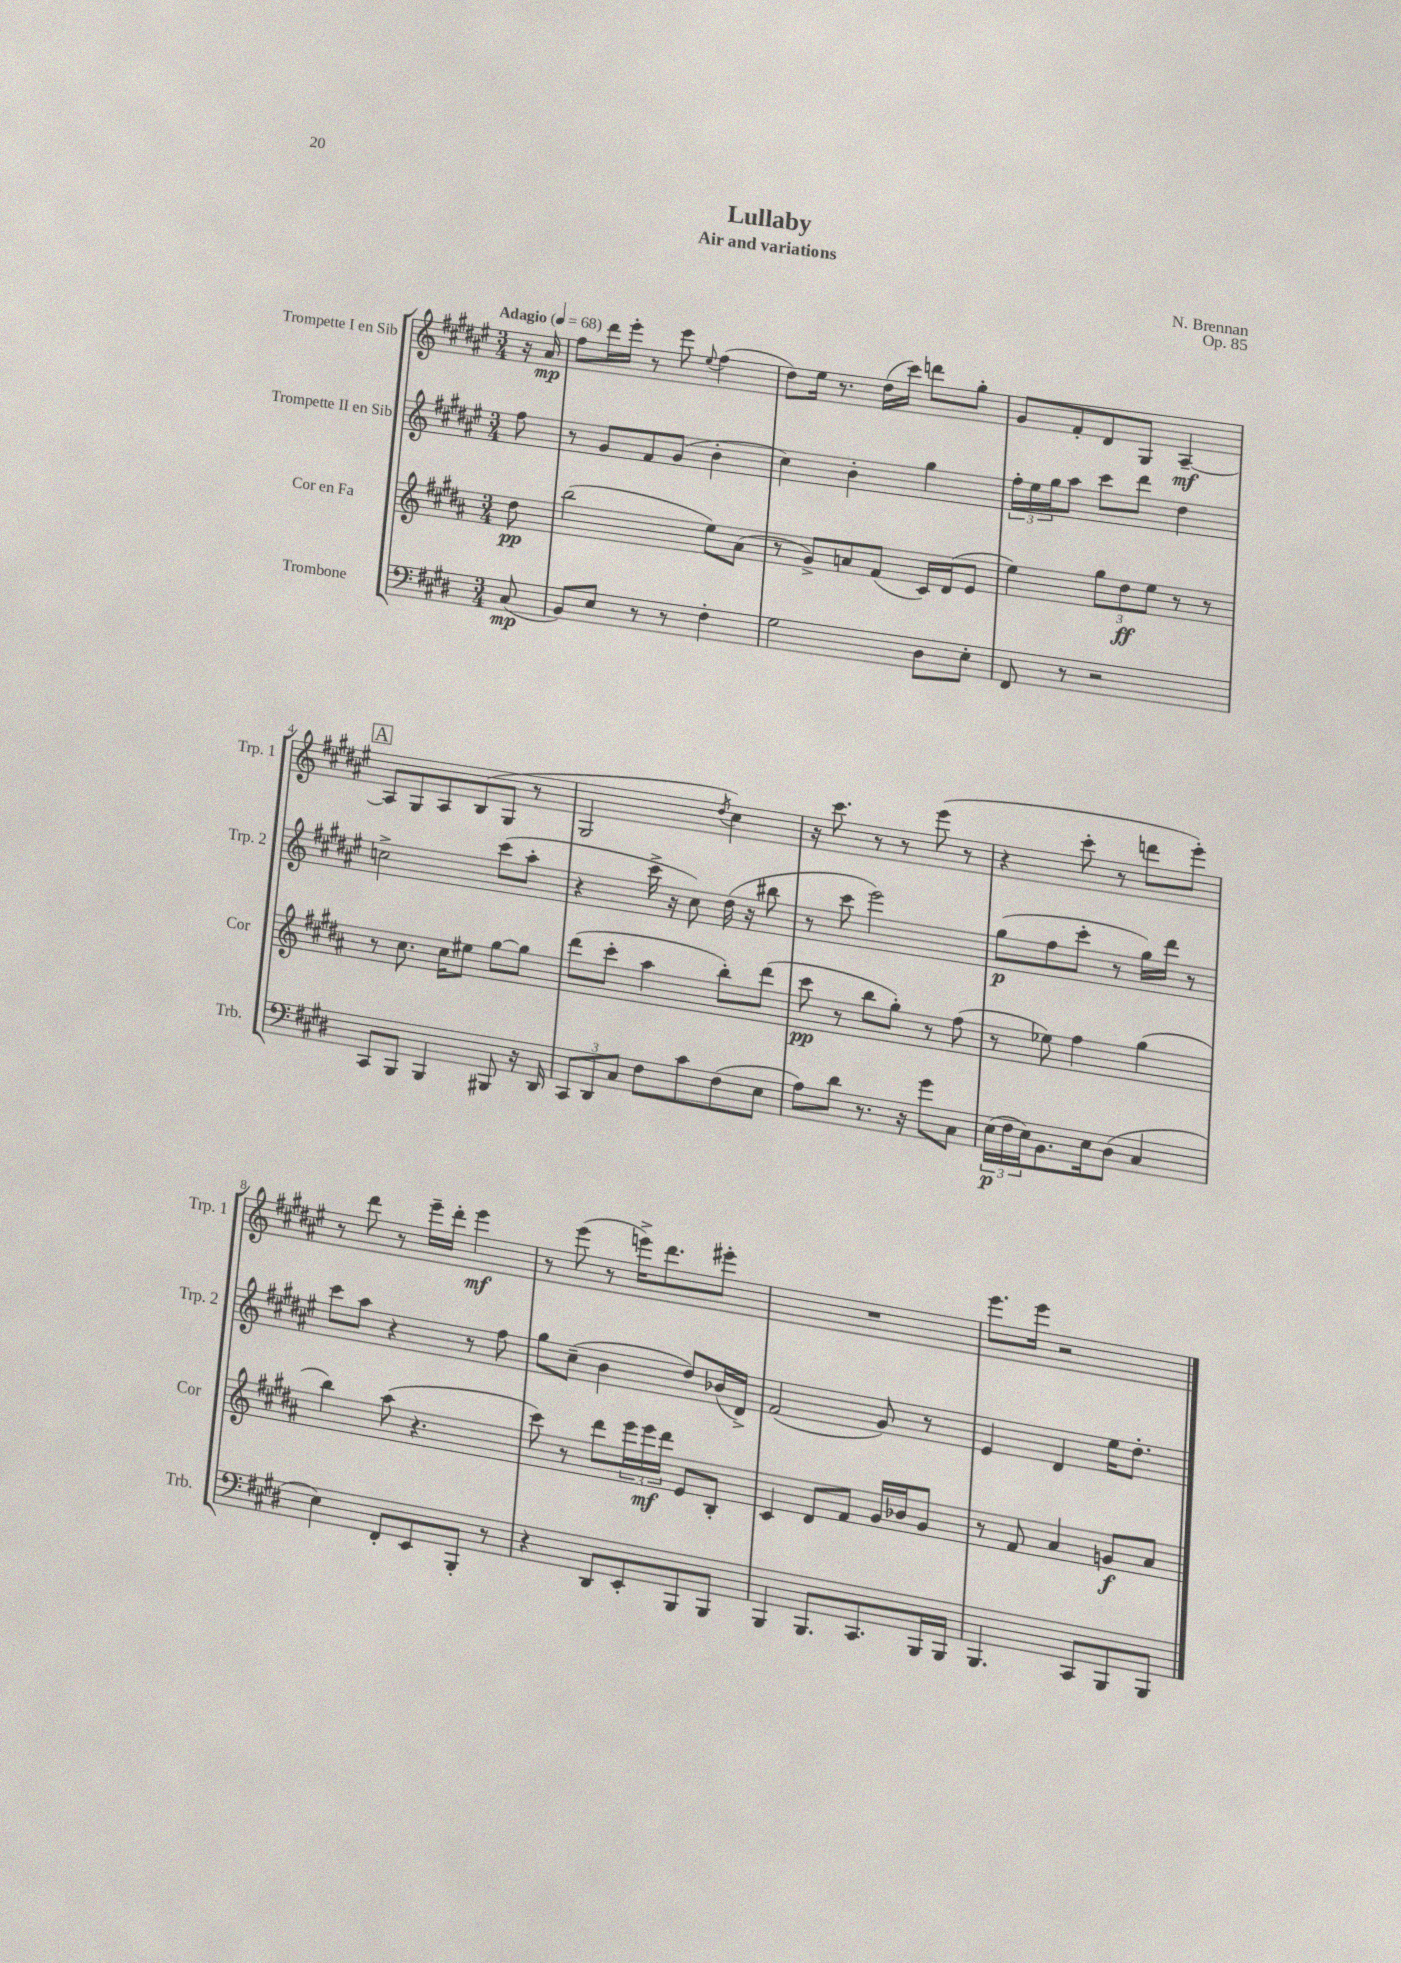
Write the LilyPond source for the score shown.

\header { title = "Lullaby" composer = "N. Brennan" subtitle = "Air and variations" opus = "Op. 85" }
<<
\new StaffGroup <<
\new Staff = "s0" \with { instrumentName = "Trompette I en Sib" shortInstrumentName = "Trp. 1" } {
    \clef treble \key fis \major \numericTimeSignature \time 3/4 \partial 8 \tempo "Adagio" 4 = 68
    r16 ais'16\mp |
    fis''8 dis'''16 eis'''16-. r8 eis'''8 \appoggiatura { eis''8 } fis''4( |
    dis''8) eis''16 r8. dis''16( cis'''16) d'''8 gis''8-. |
    gis'8 fis'8-. dis'8 gis8 ais4~--\mf |
    \mark \markup { \box "A" } ais8 gis8 ais8 b8( gis8 r8 |
    gis2 \acciaccatura { dis''8 } cis''4) |
    r16 cis'''8. r8 r8 eis'''8( r8 |
    r4 cis'''8-. r8 d'''8 eis'''8-.) |
    r8 dis'''8 r8 eis'''16-- dis'''16-. eis'''4\mf |
    r8 eis'''8( r8 e'''16->) dis'''8. eis'''8-. |
    R2. |
    eis'''8. eis'''16 r2 \bar "|." |
}
\new Staff = "s1" \with { instrumentName = "Trompette II en Sib" shortInstrumentName = "Trp. 2" } {
    \clef treble \key fis \major \numericTimeSignature \time 3/4 \partial 8
    fis''8 |
    r8 gis'8 fis'8 gis'8( b'4-. |
    cis''4) b'4-. gis''4 |
    \tuplet 3/2 { fis''16-. eis''16 gis''16 } ais''8 cis'''8 dis'''8 dis''4 |
    \mark \markup { \box "A" } c''2-> cis'''8( ais''8-. |
    r4 cis'''16-> r16 cis''8) dis''16( r16 bis''8 |
    r8 cis'''8 eis'''2) |
    gis''8\p( fis''8 cis'''8-. r8 gis''16) dis'''16 r8 |
    cis'''8 ais''8 r4 r8 fis''8 |
    gis''8 cis''8--( b'4 dis''8) bes'16( dis'16->) |
    fis'2( gis'8) r8 |
    eis'4 dis'4 eis''16 dis''8.-. \bar "|." |
}
\new Staff = "s2" \with { instrumentName = "Cor en Fa" shortInstrumentName = "Cor" } {
    \clef treble \key b \major \numericTimeSignature \time 3/4 \partial 8
    dis''8\pp |
    b''2( e''8) ais'8( |
    r8 gis'8->) a'8 fis'8( cis'16) dis'16( e'8 |
    e''4) \tuplet 3/2 { gis''8 dis''8\ff e''8 } r8 r8 |
    \mark \markup { \box "A" } r8 cis''8. cis''16 eis''8 gis''8~ gis''8 |
    dis'''8( cis'''8-. ais''4 b''8-.) dis'''8( |
    cis'''8\pp r8 b''8 gis''8-.) r8 fis''8( |
    r8 ees''8) fis''4 gis''4( |
    b''4) ais''8( r4. |
    cis'''8) r8 dis'''8 \tuplet 3/2 { e'''16 e'''16\mf dis'''16 } e'8 b8-. |
    cis'4 dis'8 fis'8 gis'16 bes'16 gis'8 |
    r8 fis'8 ais'4 g'8\f ais'8 \bar "|." |
}
\new Staff = "s3" \with { instrumentName = "Trombone" shortInstrumentName = "Trb." } {
    \clef bass \key e \major \numericTimeSignature \time 3/4 \partial 8
    cis8\mp( |
    b,8) e8 r8 r8 fis4-. |
    gis2 dis8 e8-. |
    fis,8 r8 r2 |
    \mark \markup { \box "A" } cis,8 b,,8 b,,4 bis,,8 r16 dis,16 |
    \tuplet 3/2 { cis,8 dis,8 cis8 } fis8 cis'8 fis8( e8 |
    a8) dis'8 r8. r16 gis'8 cis8 |
    \tuplet 3/2 { e16\p( fis16 e16) } b,8. e16 dis8( cis4 |
    e4) fis,8-. e,8 b,,8-. r8 |
    r4 dis,8 e,8-. b,,8 b,,8 |
    b,,4 b,,8. cis,8. b,,16 b,,16 |
    b,,4. cis,8 b,,8 b,,8 \bar "|." |
}
>>
>>
